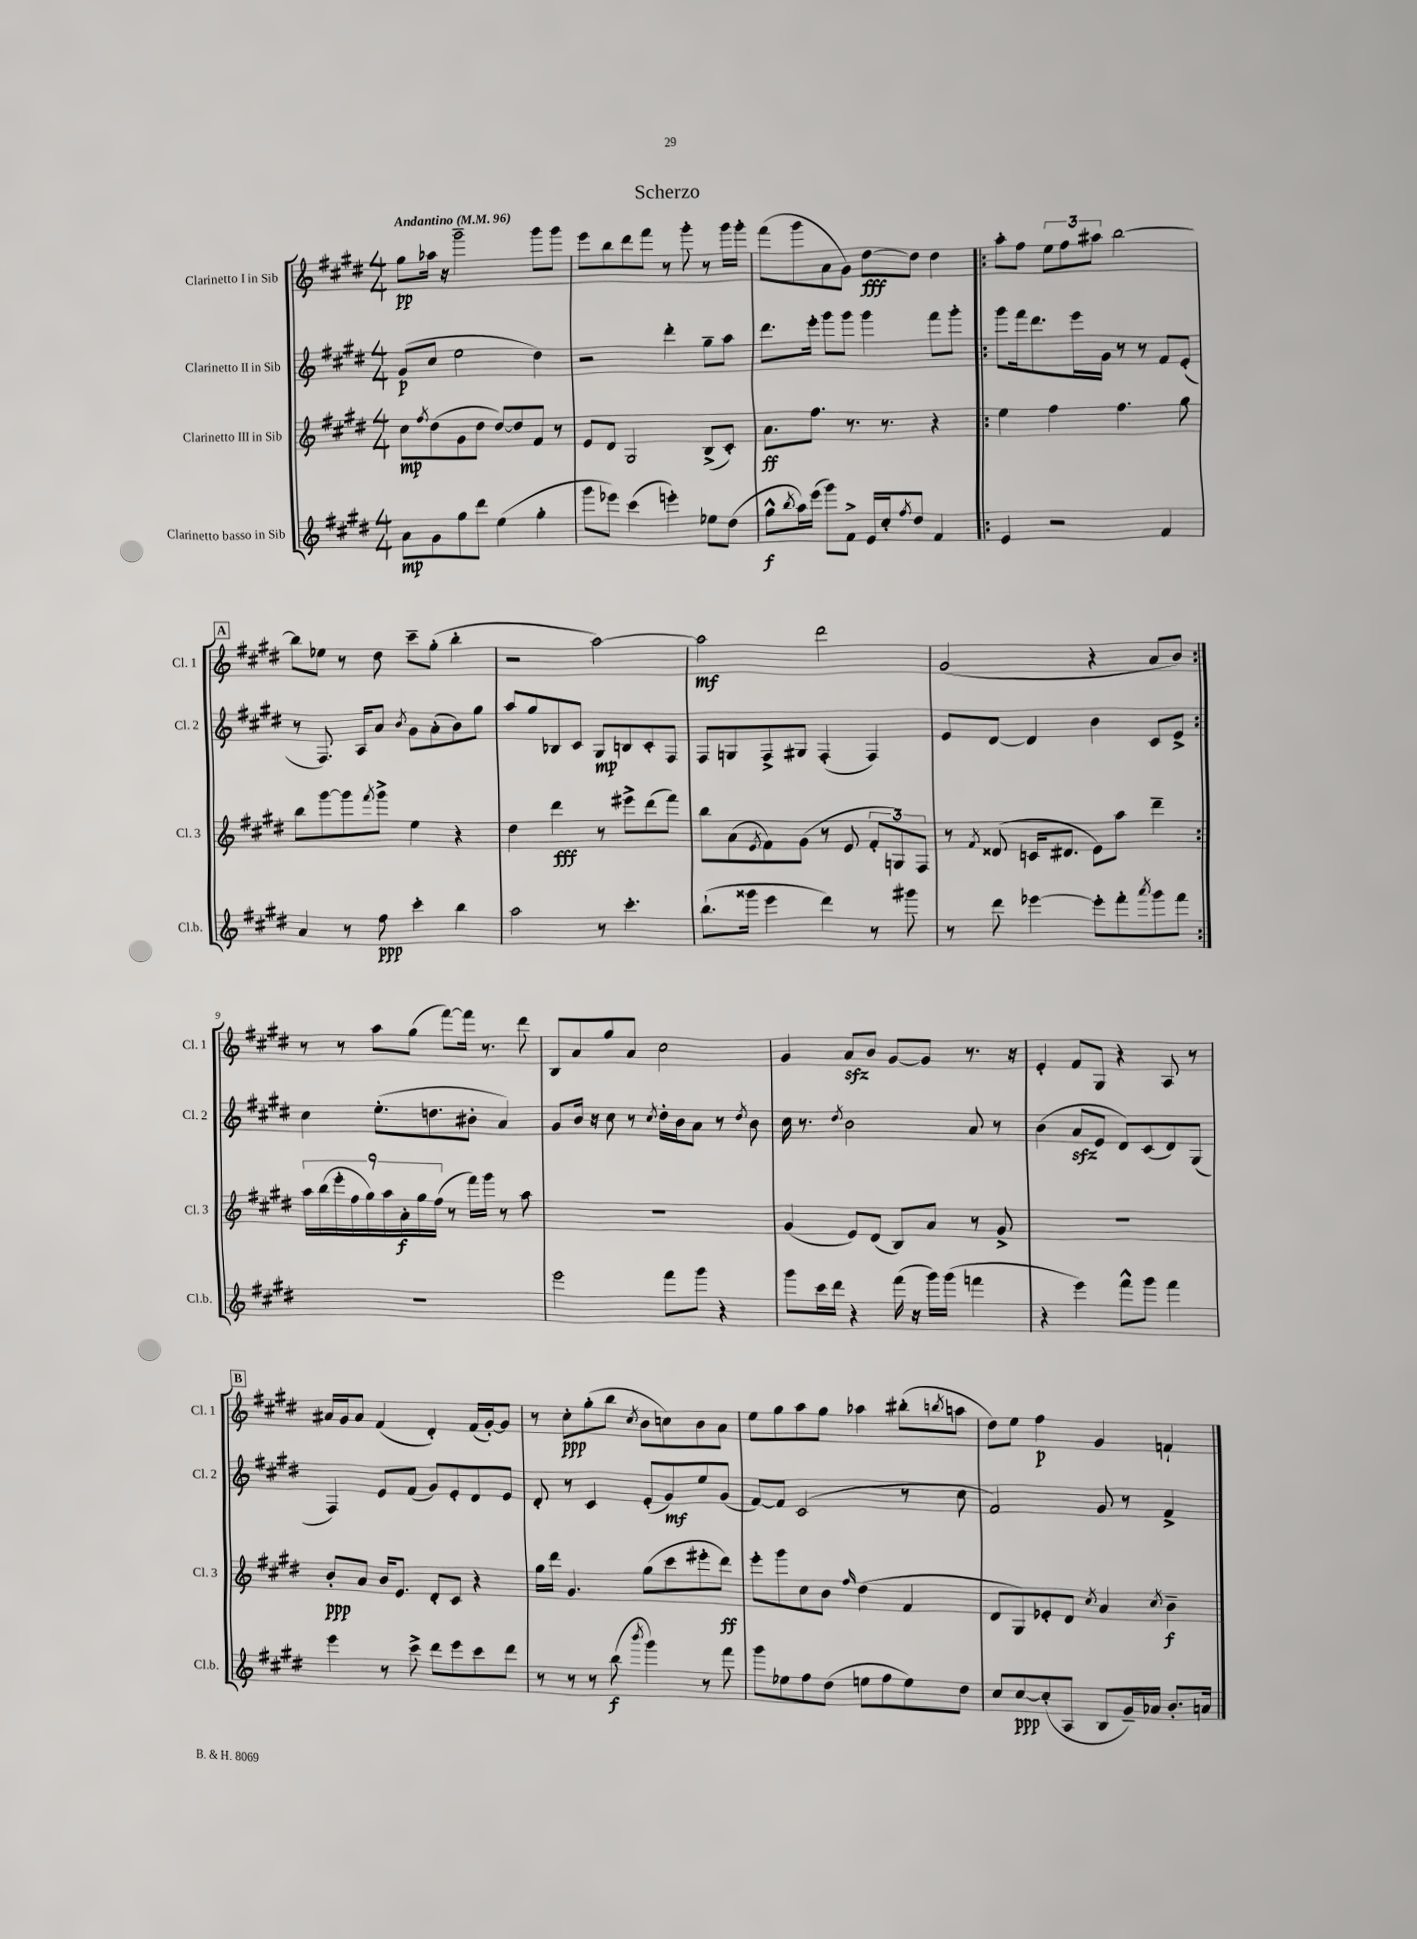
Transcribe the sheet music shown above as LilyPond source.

\header { title = "Scherzo" }
<<
\new StaffGroup <<
\new Staff = "s0" \with { instrumentName = "Clarinetto I in Sib" shortInstrumentName = "Cl. 1" } {
    \clef treble \key e \major \numericTimeSignature \time 4/4 \tempo "Andantino" 4 = 96
    gis''8\pp aes''16 r16 gis'''2-- gis'''8 gis'''8 |
    e'''8 b''8 dis'''8 fis'''8 r8 gis'''8-. r8 gis'''16 gis'''16-. |
    fis'''8( gis'''8 a'8 gis'8) dis''8~\fff dis''8 dis''4 |
    \repeat volta 2 { a''8-. fis''8 \tuplet 3/2 { e''8 fis''8 ais''8 } b''2~ |
    \mark \markup { \box "A" } b''8 ees''8 r8 dis''8 cis'''8-- gis''8-.( b''4-. |
    r2 a''2~) |
    a''2\mf dis'''2 |
    gis'2( r4 a'8 b'8) | }
    r8 r8 a''8 gis''8( fis'''8~) fis'''16 r8. dis'''8 |
    b8 a'8 gis''8 a'8 cis''2 |
    gis'4 a'8\sfz b'8 gis'8~ gis'8 r8. r16 |
    e'4-. fis'8 gis8 r4 a8 r8 |
    \mark \markup { \box "B" } ais'16 gis'16 ais'8 fis'4( dis'4-.) fis'16( gis'16~-.) gis'8 |
    r8 cis''8-.\ppp gis''8-.( b''8 \acciaccatura { cis''8 } b'8 c''8) b'8 a'8 |
    e''8 gis''8 a''8 gis''8 aes''4 bis''8-.( \acciaccatura { b''8 } a''8 |
    dis''8) e''8 fis''4\p gis'4 f'4-! \bar "|." |
}
\new Staff = "s1" \with { instrumentName = "Clarinetto II in Sib" shortInstrumentName = "Cl. 2" } {
    \clef treble \key e \major \numericTimeSignature \time 4/4
    gis'8\p( cis''8 e''2 dis''4) |
    r2 dis'''4-. gis''8-- a''8 |
    dis'''8. e'''16-. gis'''8 gis'''8 gis'''4 fis'''8 gis'''8-. |
    \repeat volta 2 { gis'''8 fis'''16 dis'''8. e'''16 gis'16 r8 r8 fis'8 e'8-.( |
    \mark \markup { \box "A" } r8 fis8.) a16 a'8 \acciaccatura { b'8 } gis'8 a'8-.( b'8) gis''8 |
    a''8 gis''8 bes8 cis'8 gis8\mp b8 cis'8-. fis8 |
    fis8 g8 fis8-> gis8 fis4-.( fis4) |
    e'8 dis'8~ dis'4 b'4 cis'8 e'8-> | }
    cis''4 e''8.-.( d''8. bis'8-. a'4) |
    gis'8 b'16 r16 cis''8 r8 \acciaccatura { cis''8 } dis''16-. b'16 a'8 r8 \acciaccatura { dis''8 } b'8 |
    cis''16 r8. \acciaccatura { dis''8 } b'2 a'8 r8 |
    b'4( a'8\sfz e'8 dis'8) cis'8( dis'8) gis8( |
    \mark \markup { \box "B" } fis4) e'8 fis'8( gis'8) e'8-. dis'8 e'8 |
    dis'8-. r8 cis'4 e'8-.( gis'8\mf) e''8 gis'8( |
    fis'8~) fis'8 cis'2( r8 cis''8 |
    fis'2) gis'8 r8 fis'4-> \bar "|." |
}
\new Staff = "s2" \with { instrumentName = "Clarinetto III in Sib" shortInstrumentName = "Cl. 3" } {
    \clef treble \key e \major \numericTimeSignature \time 4/4
    cis''8\mp \acciaccatura { fis''8 } dis''8( gis'8 dis''8 dis''8~) dis''8 fis'8 r8 |
    e'8 dis'8 gis2 b8->( cis'8-.) |
    a'8.\ff fis''8. r8. r8. r4 |
    \repeat volta 2 { e''4 fis''4 fis''4. gis''8 |
    \mark \markup { \box "A" } b''8 gis'''8~ gis'''8 \acciaccatura { fis'''8 } gis'''8-> e''4 r4 |
    dis''4 dis'''4\fff r8 eis'''8-> dis'''8( fis'''8) |
    b''8 a'8( \acciaccatura { e'8 } fis'8) gis'8( r8 e'8 \tuplet 3/2 { fis'8-. g8) fis8 } |
    r8 \acciaccatura { fis'8 } disis'8( c'16 dis'8. e'8) a''8 dis'''4-- | }
    \tuplet 9/8 { a''16 b''16( e'''16-. fis''16 gis''16) a''16 a'16-.\f gis''16 fis''16( } r8 fis'''16) gis'''16 r8 a''8 |
    R1 |
    gis'4( e'8) dis'8( b8) a'8 r8 gis'8-> |
    R1 |
    \mark \markup { \box "B" } b'8-.\ppp a'8 b'16 e'8. dis'8-. cis'8 r4 |
    gis''16 dis'''16 gis'4. gis''8( cis'''8 eis'''8-. dis'''8\ff) |
    e'''8-. gis'''8 cis''8 b'8 \grace { fis''16 } dis''4( fis'4 |
    dis'8 gis8) ees'8-. dis'8 \acciaccatura { cis''8 } a'4 \acciaccatura { cis''8 } b'4--\f \bar "|." |
}
\new Staff = "s3" \with { instrumentName = "Clarinetto basso in Sib" shortInstrumentName = "Cl.b." } {
    \clef treble \key e \major \numericTimeSignature \time 4/4
    a'8\mp gis'8 gis''8 dis'''8 e''4( gis''4-. |
    gis'''8 ees'''8) cis'''4( e'''4-.) ees''8 dis''8( |
    gis''8-^\f \acciaccatura { b''8 } a''16) e'''16( gis'''8) fis'8-> e'16 cis''16-. \acciaccatura { fis''8 } dis''8 fis'4 |
    \repeat volta 2 { e'4 r2 fis'4 |
    \mark \markup { \box "A" } a'4 r8 fis''8\ppp cis'''4-. b''4 |
    a''2 r8 cis'''4.-. |
    b''8.-!( gisis'''16 e'''4 dis'''4) r8 gis'''8 |
    r8 dis'''8 ees'''4~ ees'''8-. fis'''8-. \acciaccatura { a'''8 } gis'''8 fis'''8 | }
    R1 |
    e'''2 fis'''8 gis'''8 r4 |
    gis'''8 cis'''16 dis'''16 r4 fis'''16( r16 gis'''16) gis'''16( f'''4 |
    r4 e'''4) fis'''8-^ gis'''8 fis'''4 |
    \mark \markup { \box "B" } e'''4 r8 cis'''8-> dis'''8 e'''8 cis'''8 dis'''8 |
    r8 r8 r8 b''8\f( \acciaccatura { b'''8 } gis'''4) r8 fis'''8 |
    gis'''8 ees''8 fis''8 dis''8( e''8 fis''8 e''8) dis''8 |
    cis''8 cis''8~\ppp cis''8-.( a8 b8 gis'16--) aes'16 b'8.-. a'16 \bar "|." |
}
>>
>>
